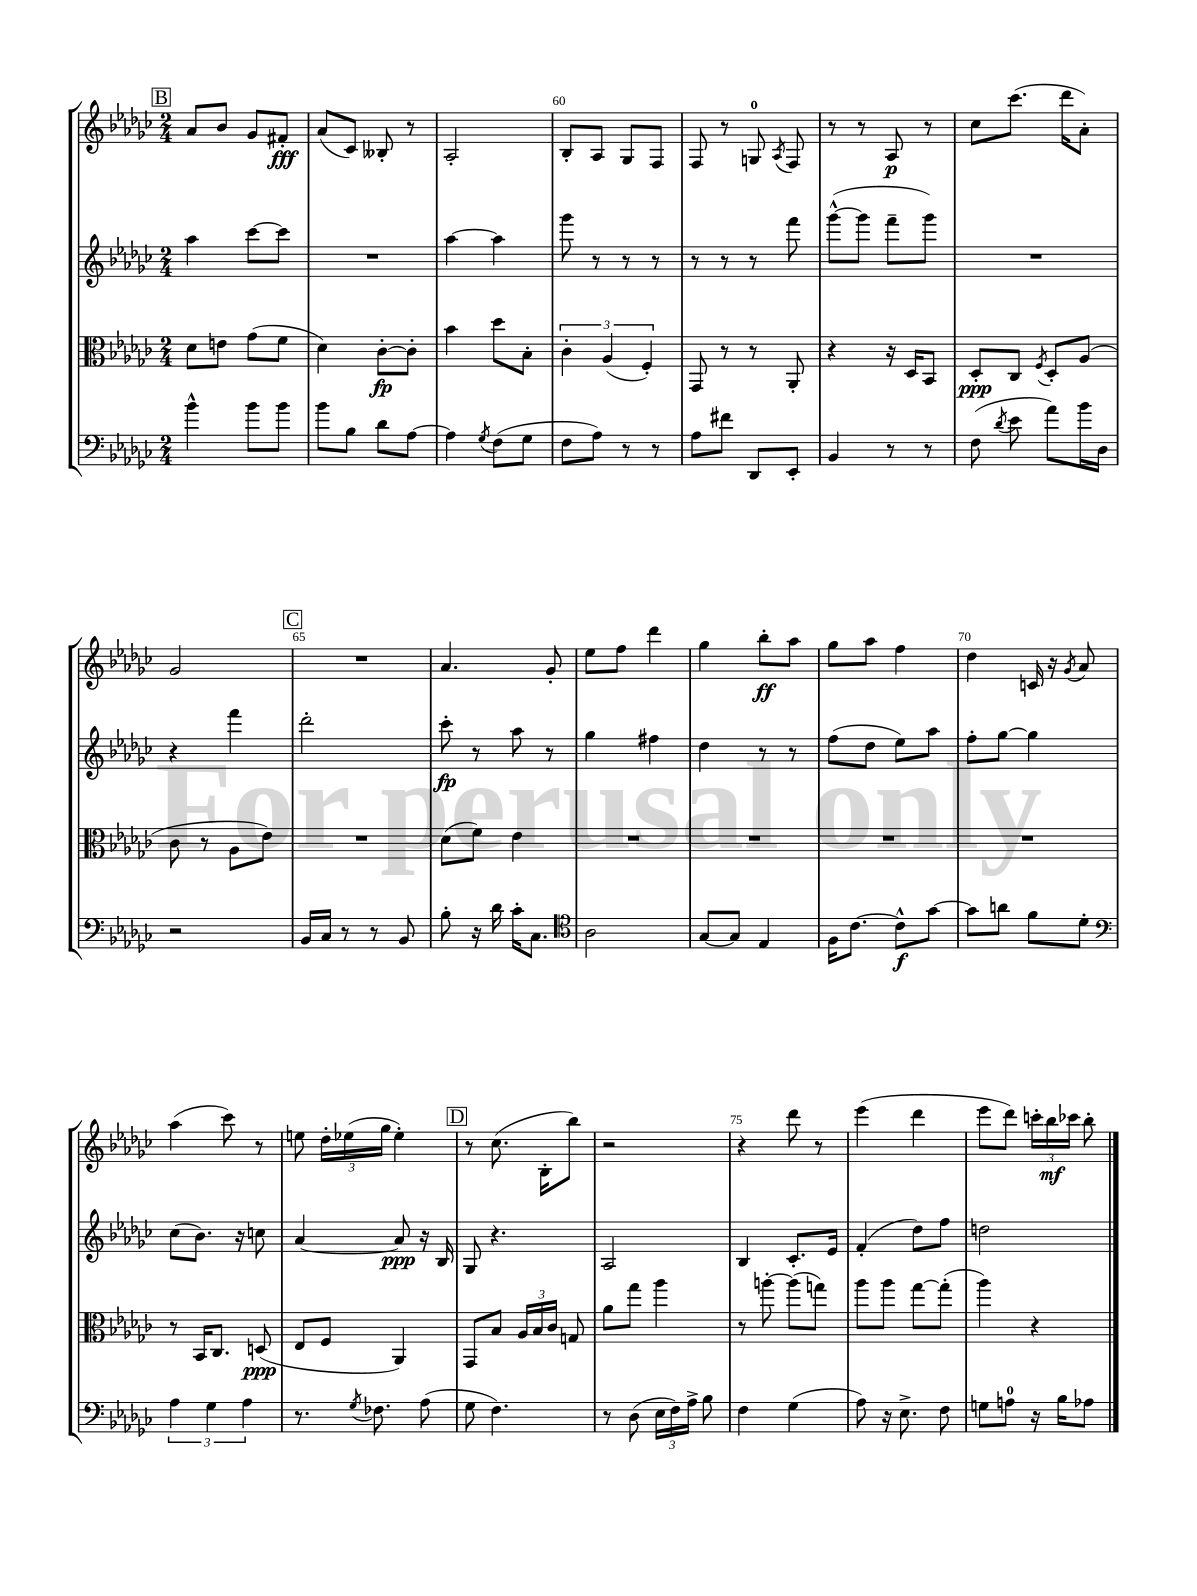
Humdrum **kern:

**kern	**kern	**kern	**kern
*staff4	*staff3	*staff2	*staff1
*clefF4	*clefC3	*clefG2	*clefG2
*k[b-e-a-d-g-c-]	*k[b-e-a-d-g-c-]	*k[b-e-a-d-g-c-]	*k[b-e-a-d-g-c-]
*M2/4	*M2/4	*M2/4	*M2/4
4b-^^\	8d-\L	4aa-\	8a-/L
.	8e\J	.	8b-/J
8b-\L	(8g-\L	[8ccc-\L	8g-/L
8b-\J	8f\J	8ccc-\]J	8f#'/J
=	=	=	=
8b-\L	4d-\)	2r	(8a-/L
8B-\J	.	.	8c-/J)
8d-\L	[8c-'\L	.	8B--'/
[8A-\J	8c-'\]J	.	8r
=	=	=	=
4A-\]	4b-\	[4aa-\	2A-'/
8qG-/	.	.	.
(8F\L	8dd-\L	4aa-\]	.
8G-\J	8B-'\J	.	.
=	=	=	=
8F\L	6c-'\	8ggg-\	8B-'/L
8A-\J)	.	8r	8A-/J
.	(6A-/	.	.
8r	.	8r	8G-/L
.	6F'/)	.	.
8r	.	8r	8F/J
=	=	=	=
8A-\L	8GG-/	8r	8F/
8f#\J	8r	8r	8r
8DD-/L	8r	8r	8G/
.	.	.	8qA-/
8EE-'/J	8AA-'/	8fff\	8F/
=	=	=	=
4BB-/	4r	([8ggg-^^\L	8r
.	.	8ggg-\]J	8r
8r	16r	8fff~\L	8A-/
.	16D-/LK	.	.
8r	8BB-/J	8ggg-\J)	8r
=	=	=	=
(8F\	8D-'/L	2r	8cc-\L
8qd-/	.	.	.
8e-\	8C-/J	.	(8.ccc-\J
.	8qF/	.	.
8a-\L)	8D-'/L	.	.
.	.	.	16ddd-\LK
16b-\L	(8A-/J	.	8a-'\J)
16D-\JJ	.	.	.
=	=	=	=
2r	8c-\	4r	2g-/
.	8r	.	.
.	8A-\L	4fff\	.
.	8e-\J)	.	.
=	=	=	=
16BB-/LL	2r	2ddd-'\	2r
16C-/JJ	.	.	.
8r	.	.	.
8r	.	.	.
8BB-/	.	.	.
=	=	=	=
8B-'\	(8d-\L	8ccc-'\	4.a-/
16r	8f\J)	8r	.
16d-\	.	.	.
16c-'\LK	4e-\	8aa-\	.
8.C-\J	.	.	.
.	.	8r	8g-'/
=	=	=	=
*clefC4	*	*	*
2A-\	2r	4gg-\	8ee-\L
.	.	.	8ff\J
.	.	4ff#\	4ddd-\
=	=	=	=
[8G-/L	2r	4dd-\	4gg-\
8G-/]J	.	.	.
4E-/	.	8r	8bb-'\L
.	.	8r	8aa-\J
=	=	=	=
16F\LK	2r	(8ff\L	8gg-\L
[8.c-\J	.	.	.
.	.	8dd-\J	8aa-\J
8c-^^\]L	.	8ee-\L)	4ff\
[8g-\J	.	8aa-\J	.
=	=	=	=
8g-\]L	2r	8ff'\L	4dd-\
8a\J	.	[8gg-\J	.
8f\L	.	4gg-\]	16c/
.	.	.	16r
.	.	.	8qg-/
8d-'\J	.	.	8a-/
=	=	=	=
*clefF4	*	*	*
6A-\	8r	(8cc-\L	(4aa-\
.	16BB-/LK	8.b-\J)	.
6G-\	.	.	.
.	8.C-/J	.	.
.	.	.	8ccc-\)
.	.	16r	.
6A-\	.	.	.
.	(8D/	8cc\	8r
=	=	=	=
8.r	8E-/L	[4a-/	8ee\
.	8F/J	.	24dd-'\LL
.	.	.	(24ee-\
8qG-/	.	.	.
8.F-\	.	.	.
.	.	.	24gg-\JJ
.	4AA-/)	8a-/]	4ee-'\)
(8A-\	.	16r	.
.	.	16B-/	.
=	=	=	=
8G-\	8GG-/L	8G-/	8r
4.F\)	8B-/J	4.r	(8.cc-\
.	24A-/LL	.	.
.	24B-/	.	.
.	.	.	16B-'\LK
.	24c-/JJ	.	.
.	8G/	.	8bb-\J)
=	=	=	=
8r	8a-\L	2A-/	2r
(8D-\	8gg-\J	.	.
24E-\LL	4aa-\	.	.
24F\)	.	.	.
24A-^\JJ	.	.	.
8B-\	.	.	.
=	=	=	=
4F\	8r	4B-/	4r
.	[8aa'\	.	.
(4G-\	(8aa\]L	8.c-'/L	8ddd-\
.	8gg\J)	.	8r
.	.	16e-/Jk	.
=	=	=	=
8A-\)	8aa-\L	(4f'/	(4eee-\
16r	8aa-\J	.	.
8.E-^\	.	.	.
.	[8gg-\L	8dd-\L)	4ddd-\
8F\	(8gg-'\]J	8ff\J	.
=	=	=	=
8G\L	4aa-\)	2dd\	8eee-\L
8A\J	.	.	8ddd-\J)
16r	4r	.	24ccc'\LL
.	.	.	24bb-\
16B-\LK	.	.	.
.	.	.	24ccc-\JJ
8A-\J	.	.	8bb-'\
==	==	==	==
*-	*-	*-	*-
